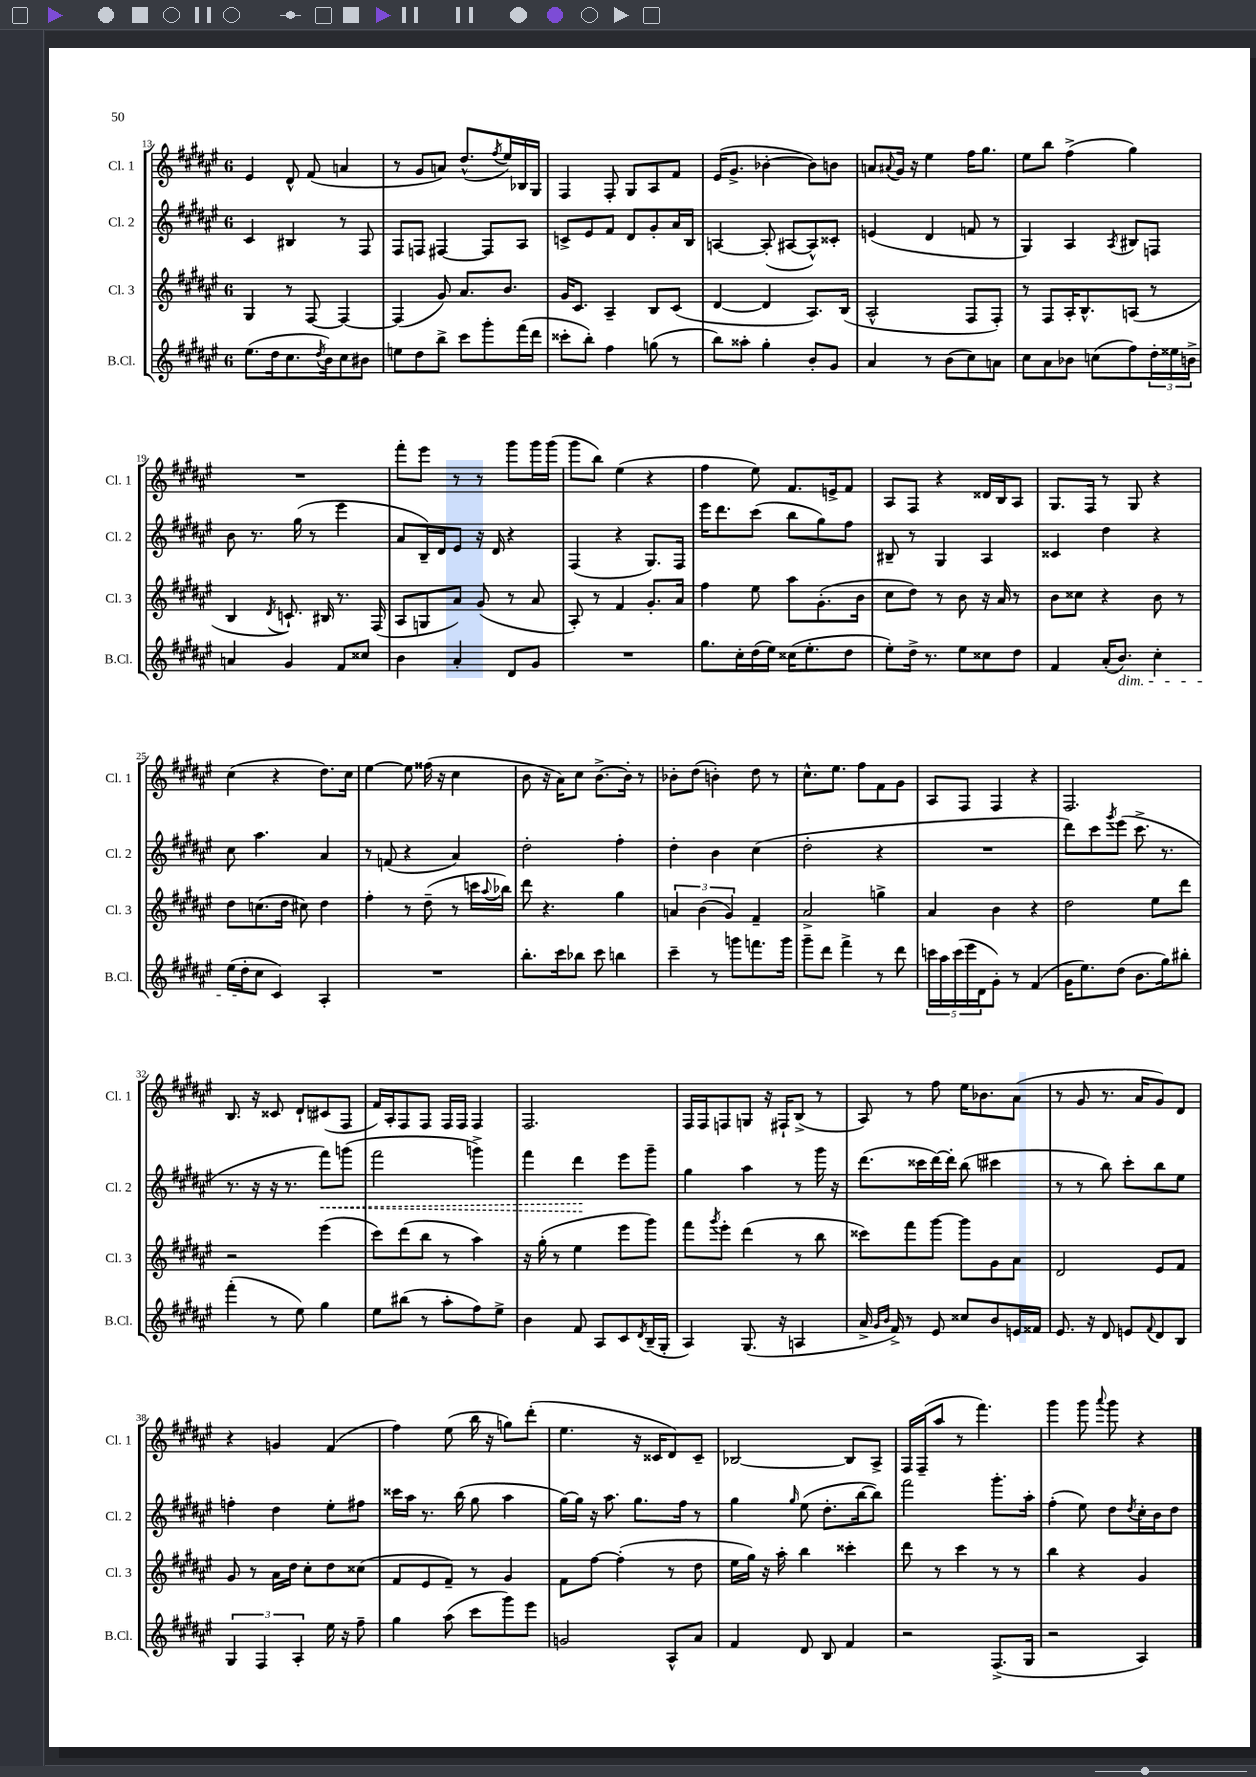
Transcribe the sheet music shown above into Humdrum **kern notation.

**kern	**kern	**kern	**dynam	**kern
*part4	*part3	*part2	*part2	*part1
*staff4	*staff3	*staff2	*staff2	*staff1
*I"B.Cl.	*I"Cl. 3	*I"Cl. 2	*	*I"Cl. 1
*I'B.Cl.	*I'Cl. 3	*I'Cl. 2	*	*I'Cl. 1
*clefG2	*clefG2	*clefG2	*	*clefG2
*k[f#c#g#d#a#e#]	*k[f#c#g#d#a#e#]	*k[f#c#g#d#a#e#]	*	*k[f#c#g#d#a#e#]
*M6/8	*M6/8	*M6/8	*	*M6/8
=13	=13	=13	=13	=13
(8.ee#\L	4G#/	4c#/	.	4e#/
16dd#\k	.	.	.	.
8.cc#\	8r	4B#X/	.	8d#^^/
.	[8F#/	.	.	(8f#/
8qdd#/	.	.	.	.
16b\k)	.	.	.	.
8cc#\	4F#/_	8r	.	4an/
8b#X\J	.	8F#/	.	.
=14	=14	=14	=14	=14
8een\L	(4F#/]	8F#/L	.	8r
8dd#\	.	8Fn/J	.	8g#/L
8bb^\J	8g#/)	[4F#X/	.	8an/J)
8ccc#\L	8.a#/L	.	.	(8.dd#^^/L
8ggg#'\	.	8F#/L]	.	.
.	.	.	.	8qff#/
.	8.b/J	.	.	16ee#/L)
(16fff#\L	.	8A#/J	.	16B-X/
16ddd#\JJ	.	.	.	16G#/JJ
=15	=15	=15	=15	=15
8ccc##X'\L	16g#/KL	8cn^/L	.	4F#/
.	8.c#/J	.	.	.
8bb'\J)	.	8e#/	.	.
4ff#\	4A#~/	8f#/J	.	8F#'/
.	.	8d#/L	.	8G#/L
(8ggn\	8B/L	8g#'/	.	8A#/
8r	(8c#/J	16a#/L	.	8f#/J
.	.	16B/JJ	.	.
=16	=16	=16	=16	=16
8bb\L)	[4d#/	[4An/	.	(16e#/KL
.	.	.	.	8.g#^/J
8aa##X'\J	.	.	.	.
4gg#'\	4d#/]	(8A'/]	.	[4b-X'\
.	.	[8A#X/L	.	.
8b'/L	8.A#/L)	8A#^^/])	.	8b-\L])
8g#/J	.	8c##X'/J	.	8bn\J
.	(16B/Jk	.	.	.
=17	=17	=17	=17	=17
4a#/	2A#^^/	(4en/	.	8an/L
.	.	.	.	8qqa#X/
.	.	.	.	16g#/Jk
.	.	.	.	16r
8r	.	4d#/	.	4ee#\
(8b\L	.	.	.	.
8cc#\)	8F#/L	8fn/	.	16ff#\KL
.	.	.	.	8.gg#\J
8an\J	8F#'/J)	8r	.	.
=18	=18	=18	=18	=18
8cc#\L	8r	4G#/)	.	8ee#\L
8a#\	8F#/L	.	.	8bb\J
8b-X\J	16A#'/K	4A#/	.	(4ff#^\
.	8.B^^/	.	.	.
(8ccn\L	.	.	.	.
.	.	8qA#/	.	.
8ff#\)	(8An/J	8B#X/L	.	4gg#\)
24dd#'\L	8r	8Fn/J	.	.
24ee##X\	.	.	.	.
24bn^\JJ	.	.	.	.
!!LO:LB:g=z
=19	=19	=19	=19	=19
4an/	4B/	8b\	.	2.r
.	.	8.r	.	.
.	8qd#/	.	.	.
4g#/	8.cn`/)	.	.	.
.	.	(16gg#\	.	.
.	.	8r	.	.
.	16B#X/	.	.	.
8f#/L	8.r	4eee#\	.	.
8cc##X/J	.	.	.	.
.	(16F#/	.	.	.
=20	=20	=20	=20	=20
4b\	8A#/L	8a#/L	.	8fff#'\L
.	8Gn/	16B~/L)	.	8eee#\J
.	.	16d#/J	.	.
4a#'/	8a#/J)	8e#/J	.	8r
.	(8g#/	16r	.	8r
.	.	16d#/	.	.
8d#/L	8r	4r	.	8ggg#\L
8g#/J	8a#/	.	.	16ggg#\L
.	.	.	.	(16ggg#\JJ
=21	=21	=21	=21	=21
2.r	8A#'/)	(4F#/	.	8ggg#\L
.	8r	.	.	8bb\J)
.	4f#/	4r	.	(4ee#\
.	8.g#'/L	8.G#/L)	.	4r
.	16a#/Jk	16F#/Jk	.	.
=22	=22	=22	=22	=22
8.gg#\L	4ff#\	16eee#\KL	.	4ff#\
.	.	8.ddd#\	.	.
16cc#'\L	.	.	.	.
(16dd#\	8ee#\	(8ccc#\J	.	8ee#\)
16ee#\JJ)	.	.	.	.
(16cc##X\KL	8aa#\L	8bb\L	.	8.f#/L
8.ee#'\	.	.	.	.
.	(8.g#'\	8gg#\)	.	.
.	.	.	.	16en^/k
8dd#\J	.	8ff#\J	.	8f#/J
.	16b\Jk	.	.	.
=23	=23	=23	=23	=23
8ee#'\L)	8cc#\L	8B#X~/	.	8A#/L
16dd#^\Jk	8dd#\J)	8r	.	8F#/J
8.r	.	.	.	.
.	8r	4G#/	.	4r
8ee#\L	8b\	.	.	.
8cc##X\	16r	4A#/	.	16d##X/LL
.	16a#/	.	.	16B/J
8dd#\J	8r	.	.	8A#/J
=24	=24	=24	=24	=24
4f#/	8b\L	4c##X/	.	8.G#/L
.	8cc##X\J	.	.	.
.	.	.	.	16F#/Jk
(16a#'/KL	4r	4dd#\	.	8r
!LO:TX:b:i:t=dim.	!	!	!	!
8.b/J)	.	.	.	.
.	.	.	.	8G#/
4cc#'\	8b\	4r	.	4r
.	8r	.	.	.
!!LO:LB:g=z
=25	=25	=25	=25	=25
(16ee#\LL	8dd#\L	8cc#\	.	(4cc#\
16dd#'\J	.	.	.	.
8cc#\J	(8.ccn\	4.aa#\	.	.
4c#/)	.	.	.	4r
.	16dd#\Jk	.	.	.
.	8cc#X\)	.	.	.
4A#'/	4dd#\	4a#/	.	8.dd#\L)
.	.	.	.	16cc#\Jk
=26	=26	=26	=26	=26
2.r	4ff#'\	8r	.	[4ee#\
.	.	(8fn/	.	.
.	8r	4r	.	8ee#\]
.	(8dd#~\	.	.	(16ff##X\
.	.	.	.	16r
.	8r	4a#/)	.	4cc#\
.	16cccn\LL	.	.	.
.	8qqaa#/	.	.	.
.	16bb-X\JJ)	.	.	.
=27	=27	=27	=27	=27
8.bb'\L	8ddd#\	2dd#'\	.	8b\
.	4.r	.	.	16r
16ccc#\k	.	.	.	16a#\KL)
8bb-X\J	.	.	.	8cc#\J
8ccc#\	.	.	.	[8.b^\L
4bbn\	4gg#\	4ff#'\	.	.
.	.	.	.	16b'\Jk]
.	.	.	.	8r
=28	=28	=28	=28	=28
4ccc#~\	6an/	4dd#'\	.	8b-X'\L
.	.	.	.	(8dd#\J
.	(6b\	.	.	.
8r	.	4b\	.	4bn'\)
.	6g#/)	.	.	.
8gggn\L	.	.	.	.
8.fffn\	4f#~/	(4cc#\	.	8dd#\
.	.	.	.	8r
16ggg\Jk	.	.	.	.
=29	=29	=29	=29	=29
8ggg#~\L	2a#^/	2dd#'\	.	8.cc#^^\L
8ddd#\J	.	.	.	.
.	.	.	.	8.ee#\J
4fff#^\	.	.	.	.
.	.	.	.	8ff#\L
8r	4ggn^\	4r	.	8f#\
8ddd#\	.	.	.	8g#\J
=30	=30	=30	=30	=30
20cccn\LL	4a#/	2.r	.	8A#/L
20aa#\	.	.	.	.
(20ccc\	.	.	.	.
.	.	.	.	8F#/J
20eee#\	.	.	.	.
20d#\J	.	.	.	.
8g#'\J)	4b\	.	.	4F#/
8r	.	.	.	.
(4f#/	4r	.	.	4r
=31	=31	=31	=31	=31
16g#\KL	2dd#\	8ddd#\L)	.	2.F#/
8.ee#\)	.	.	.	.
.	.	8ccc#\	.	.
.	.	8qggg#/	.	.
(8dd#\J	.	(8eee#\J	.	.
8.b\L	.	8.ccc#^\	.	.
.	8ee#\L	.	.	.
16gg#\k)	.	8.r	.	.
8bb#X'\J	8ddd#\J	.	.	.
!!LO:LB:g=z
=32	=32	=32	=32	=32
(4fff#'\	2r	8.r	.	8.B/
.	.	16r	.	16r
8r	.	16r	.	8c##X/
.	.	8.r	.	.
8ee#\)	.	.	.	8d#`/L
!	!	!	!LO:HP:b	!
4gg#\	(4eee#\	8fff#\L)	<	(8c#X/
.	.	(8gggn\J	.	8F#/J
=33	=33	=33	=33	=33
8ee#\L	8ccc#\L)	2fff#\	.	16f#/LL)
.	.	.	.	16A#'/J
(8bb#X\J	(8ddd#\	.	.	8F#/
8r	8bb\J	.	.	8F#/J
8aa#'\L	8r	.	.	16F#/LL
.	.	.	.	16F#/JJ
8ff#\)	4aa#\)	4gggn^\)	.	4F#/
8ee#^\J	.	.	.	.
=34	=34	=34	=34	=34
4b\	16r	4fff#\	.	2.F#/
.	(16gg#'\	.	.	.
.	8r	.	.	.
8f#/	4ee#\	4ddd#\	.	.
8A#/L	.	.	.	.
8c#/	8eee#\L	8eee#\L	[	.
8qd#/	.	.	.	.
(16B~/L	8ggg#\J)	8ggg#~\J	.	.
16G#'/JJ	.	.	.	.
=35	=35	=35	=35	=35
4A#/)	8fff#\L	4gg#\	.	16F#/LL
.	.	.	.	16F#/J
.	8qggg#/	.	.	.
.	8eee#'\J	.	.	8Fn/
(8.G#/	(4ddd#\	4aa#\	.	8Gn/J
.	.	.	.	16r
16r	.	.	.	16F#X`/KL
4An/	8r	8r	.	(8B^/J
.	8bb\	16ggg#\	.	8r
.	.	16r	.	.
=36	=36	=36	=36	=36
16a#^/	8ccc##X\L)	(8.ddd#\L	.	8A#/)
16qqg#/LL	.	.	.	.
16qqb/JJ	.	.	.	.
16f#^/)	.	.	.	.
8r	8fff#\	.	.	8r
.	.	16ccc##X\L	.	.
8e#/	[8ggg#\J	[16ddd#\)	.	8ff#\
.	.	16ddd#'\JJ]	.	.
8cc##X/L	8ggg#\L]	(8bb\	.	16ee#\KL
.	.	.	.	8.b-X\
8b/	8g#\	4ccc#X\	.	.
16en/L	8a#\J	.	.	(8a#\J
16f##X/JJ	.	.	.	.
=37	=37	=37	=37	=37
8.e#/	2d#/	8r	.	8r
.	.	8r	.	8g#/
16r	.	.	.	.
8d#/	.	8bb\)	.	8.r
8en/L	.	8ccc#'\L	.	.
.	.	.	.	16a#/KL
8qqf#/	.	.	.	.
8d#/	8e#/L	8bb\	.	8g#/)
8B/J	8f#/J	8ee#\J	.	8d#/J
!!LO:LB:g=z
=38	=38	=38	=38	=38
6G#/	8g#/	4ffn'\	.	4r
.	8r	.	.	.
6F#/	.	.	.	.
.	16a#\LL	4dd#\	.	4gn/
.	16dd#\JJ	.	.	.
6A#'/	.	.	.	.
.	8cc#'\L	.	.	.
16ee#\	8dd#\	8ee#'\L	.	(4f#/
16r	.	.	.	.
8ff#~\	(8cc##X\J	8ff#X\J	.	.
=39	=39	=39	=39	=39
4gg#\	8f#/L	16ccc##X\LL	.	4ff#\)
.	.	16aa#\JJ	.	.
.	8e#/	8.r	.	.
(8aa#\	8f#~/J)	.	.	(8ee#\
.	.	(16bb\	.	.
8ccc#\L	8r	8gg#\	.	16bb\
.	.	.	.	16r
8ggg#\)	4g#/	4aa#\	.	8ggn\L)
8eee#\J	.	.	.	(8ddd#'\J
=40	=40	=40	=40	=40
2gn/	8f#\L	[16gg#\LL)	.	4.ee#\
.	.	16gg#\JJ]	.	.
.	[8ff#\J	16r	.	.
.	.	8.aa#\	.	.
.	(4ff#'\]	.	.	.
.	.	8.gg#\L	.	16r
.	.	.	.	16c##X/KL
8A#^^/L	8r	.	.	8d#/)
.	.	16ff#\Jk	.	.
8a#/J	8dd#\	8r	.	8c##~/J
=41	=41	=41	=41	=41
4f#/	16ee#\LL	4gg#\	.	[2B-X/
.	16gg#\JJ)	.	.	.
.	16r	.	.	.
.	16aa#'\	.	.	.
.	.	16qqgg#/	.	.
8d#/	4bb\	(8ee#\	.	.
8B/	.	8.dd#'\L	.	.
4f#/	4ccc##X'\	.	.	8B-/L]
.	.	[16bb\k	.	.
.	.	8bb\J])	.	8A#^/J
=42	=42	=42	=42	=42
2r	8ddd#\	2fff#\	.	16F#/LL
.	.	.	.	(16F#~/J
.	8r	.	.	8aa#/J
.	4ccc#\	.	.	8r
.	.	.	.	4.fff#\)
(8.F#^/L	8r	8.ggg#'\L	.	.
.	8r	.	.	.
16G#/Jk	.	16aa#'\Jk	.	.
=43	=43	=43	=43	=43
2r	4bb\	(4ff#'\	.	4ggg#\
.	4r	8ee#\)	.	8ggg#\
.	.	.	.	8qqaaa#/
.	.	8dd#\L	.	8ggg#\
.	.	8qdd#/	.	.
4A#/)	4g#/	16cc#'\L	.	4r
.	.	16b\J	.	.
.	.	8dd#\J	.	.
==	==	==	==	==
*-	*-	*-	*-	*-
